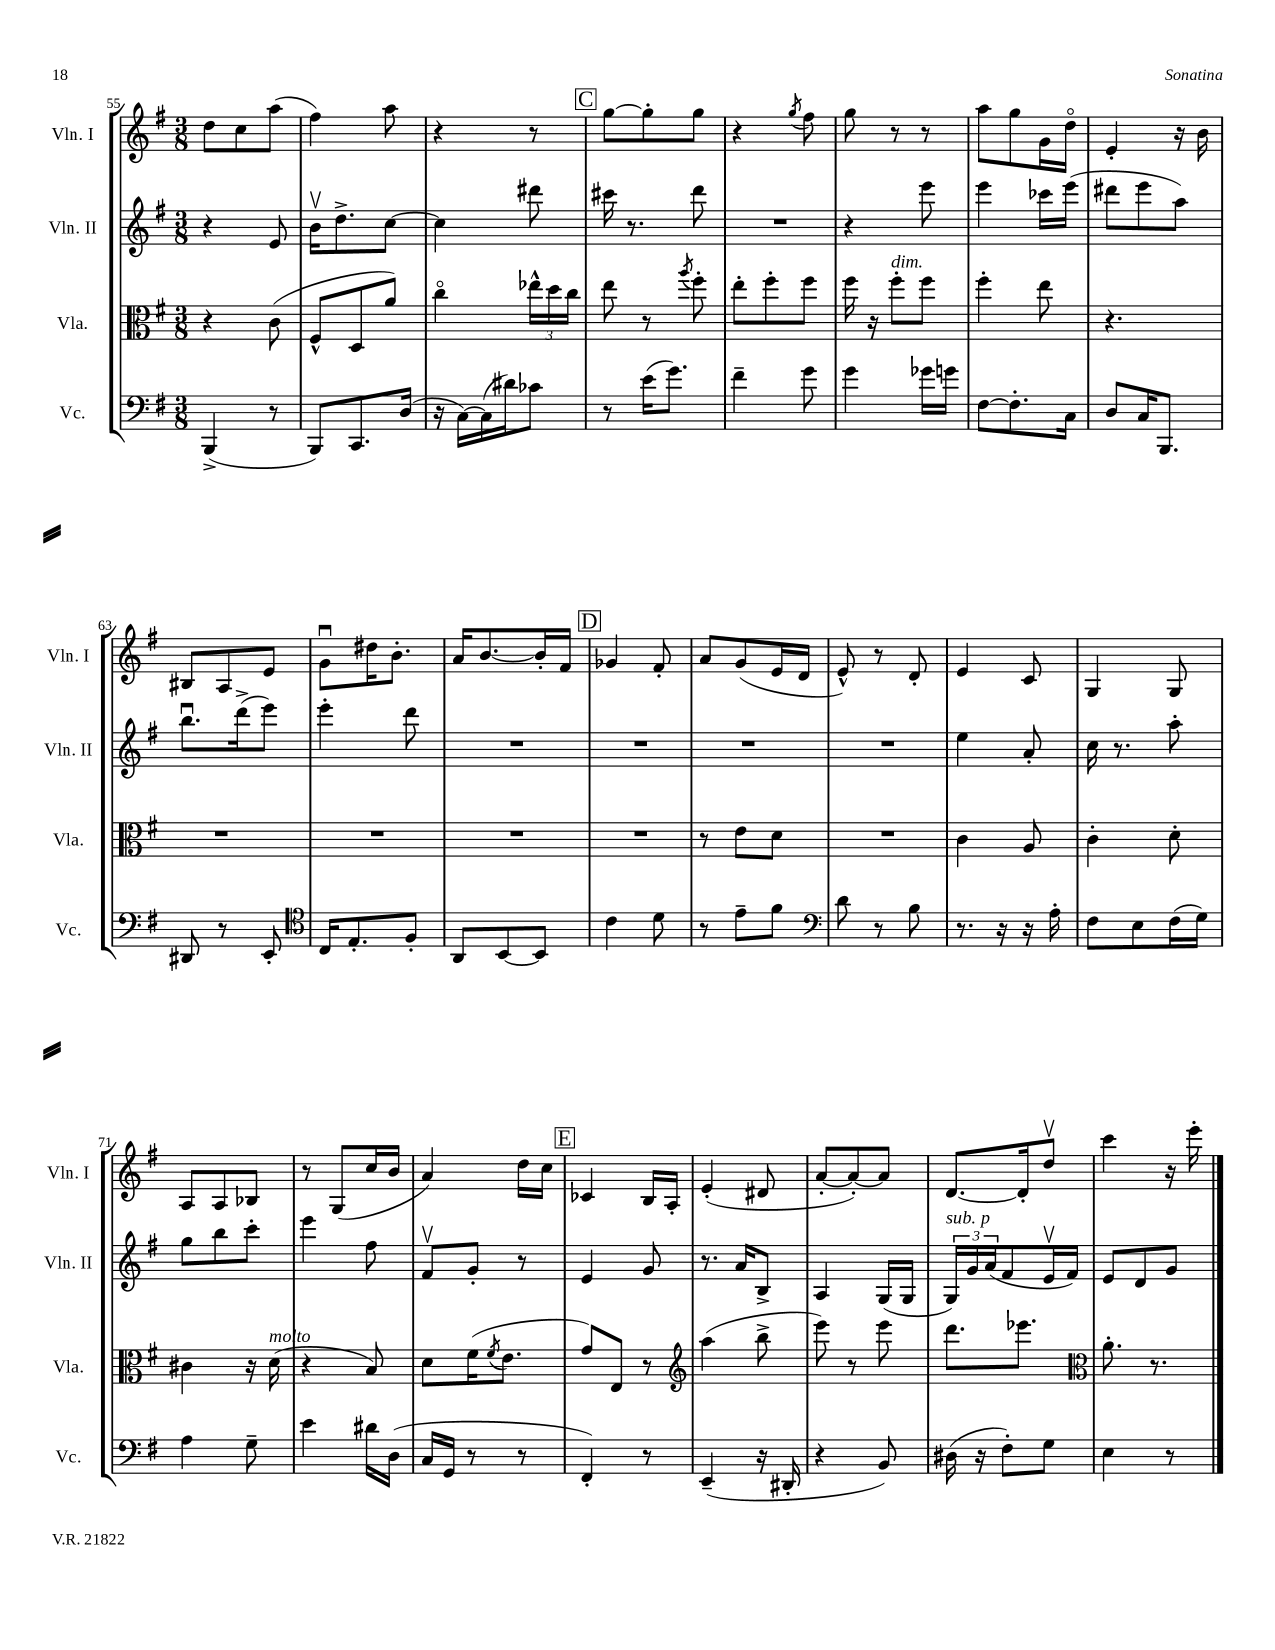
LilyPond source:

<<
\new StaffGroup <<
\new Staff = "s0" \with { instrumentName = "Vln. I" shortInstrumentName = "Vln. I" } {
    \clef treble \key g \major \numericTimeSignature \time 3/8
    d''8 c''8 a''8( |
    fis''4) a''8 |
    r4 r8 |
    \mark \markup { \box "C" } g''8~ g''8-. g''8 |
    r4 \acciaccatura { g''8 } fis''8 |
    g''8 r8 r8 |
    a''8 g''8 g'16 d''16\flageolet |
    e'4-. r16 b'16 |
    bis8 a8 e'8 |
    g'8\downbow dis''16 b'8.-. |
    a'16 b'8.~ b'16-. fis'16 |
    \mark \markup { \box "D" } ges'4 fis'8-. |
    a'8 g'8( e'16 d'16 |
    e'8-^) r8 d'8-. |
    e'4 c'8 |
    g4 g8 |
    a8 a8 bes8 |
    r8 g8( c''16 b'16 |
    a'4) d''16 c''16 |
    \mark \markup { \box "E" } ces'4 b16 a16-. |
    e'4-.( dis'8 |
    a'8~-. a'8~-.) a'8 |
    d'8.~ d'16-. d''8\upbow |
    c'''4 r16 e'''16-. \bar "|." |
}
\new Staff = "s1" \with { instrumentName = "Vln. II" shortInstrumentName = "Vln. II" } {
    \clef treble \key g \major \numericTimeSignature \time 3/8
    r4 e'8 |
    b'16\upbow d''8.-> c''8~ |
    c''4 dis'''8 |
    \mark \markup { \box "C" } cis'''16 r8. d'''8 |
    R4. |
    r4 e'''8 |
    e'''4 ces'''16 e'''16( |
    dis'''8 e'''8 a''8) |
    b''8.\downbow d'''16->( e'''8) |
    e'''4-. d'''8 |
    R4. |
    \mark \markup { \box "D" } R4. |
    R4. |
    R4. |
    e''4 a'8-. |
    c''16 r8. a''8-. |
    g''8 b''8 c'''8-. |
    e'''4 fis''8 |
    fis'8\upbow g'8-. r8 |
    \mark \markup { \box "E" } e'4 g'8 |
    r8. a'16 b8-> |
    a4 g16( g16 |
    \tuplet 3/2 { g16^\markup { \italic "sub. p" }) g'16 a'16( } fis'8 e'16\upbow fis'16) |
    e'8 d'8 g'8 \bar "|." |
}
\new Staff = "s2" \with { instrumentName = "Vla." shortInstrumentName = "Vla." } {
    \clef alto \key g \major \numericTimeSignature \time 3/8
    r4 c'8( |
    fis8-^ d8 a'8) |
    c''4\flageolet \tuplet 3/2 { ees''16-^ d''16 c''16 } |
    \mark \markup { \box "C" } e''8 r8 \acciaccatura { a''8 } fis''8-. |
    e''8-. fis''8-. fis''8 |
    fis''16 r16 fis''8-.^\markup { \italic "dim." } fis''8 |
    fis''4-. e''8 |
    r4. |
    R4. |
    R4. |
    R4. |
    \mark \markup { \box "D" } R4. |
    r8 e'8 d'8 |
    R4. |
    c'4 a8 |
    c'4-. d'8-. |
    cis'4 r16 d'16^\markup { \italic "molto" }( |
    r4 b8) |
    d'8 fis'16( \acciaccatura { fis'8 } e'8. |
    \mark \markup { \box "E" } g'8) e8 r8 |
    \clef treble a''4( b''8-> |
    e'''8) r8 e'''8 |
    d'''8. ees'''8. |
    \clef alto a'8.-. r8. \bar "|." |
}
\new Staff = "s3" \with { instrumentName = "Vc." shortInstrumentName = "Vc." } {
    \clef bass \key g \major \numericTimeSignature \time 3/8
    b,,4->( r8 |
    b,,8) c,8. d16( |
    r16 c16~) c16( dis'16) ces'8 |
    \mark \markup { \box "C" } r8 e'16( g'8.) |
    fis'4-- g'8 |
    g'4 ges'16 g'16 |
    fis8~ fis8.-. c16 |
    d8 c16 b,,8. |
    dis,8 r8 e,8-. |
    \clef tenor c16 e8.-. fis8-. |
    a,8 b,8~ b,8 |
    \mark \markup { \box "D" } c'4 d'8 |
    r8 e'8-- fis'8 |
    \clef bass d'8 r8 b8 |
    r8. r16 r16 a16-. |
    fis8 e8 fis16( g16) |
    a4 g8-- |
    e'4 dis'16 d16( |
    c16 g,16 r8 r8 |
    \mark \markup { \box "E" } fis,4-.) r8 |
    e,4--( r16 dis,16-. |
    r4 b,8) |
    dis16( r16 fis8-.) g8 |
    e4 r8 \bar "|." |
}
>>
>>
\layout { \context { \Score currentBarNumber = #55 } }
